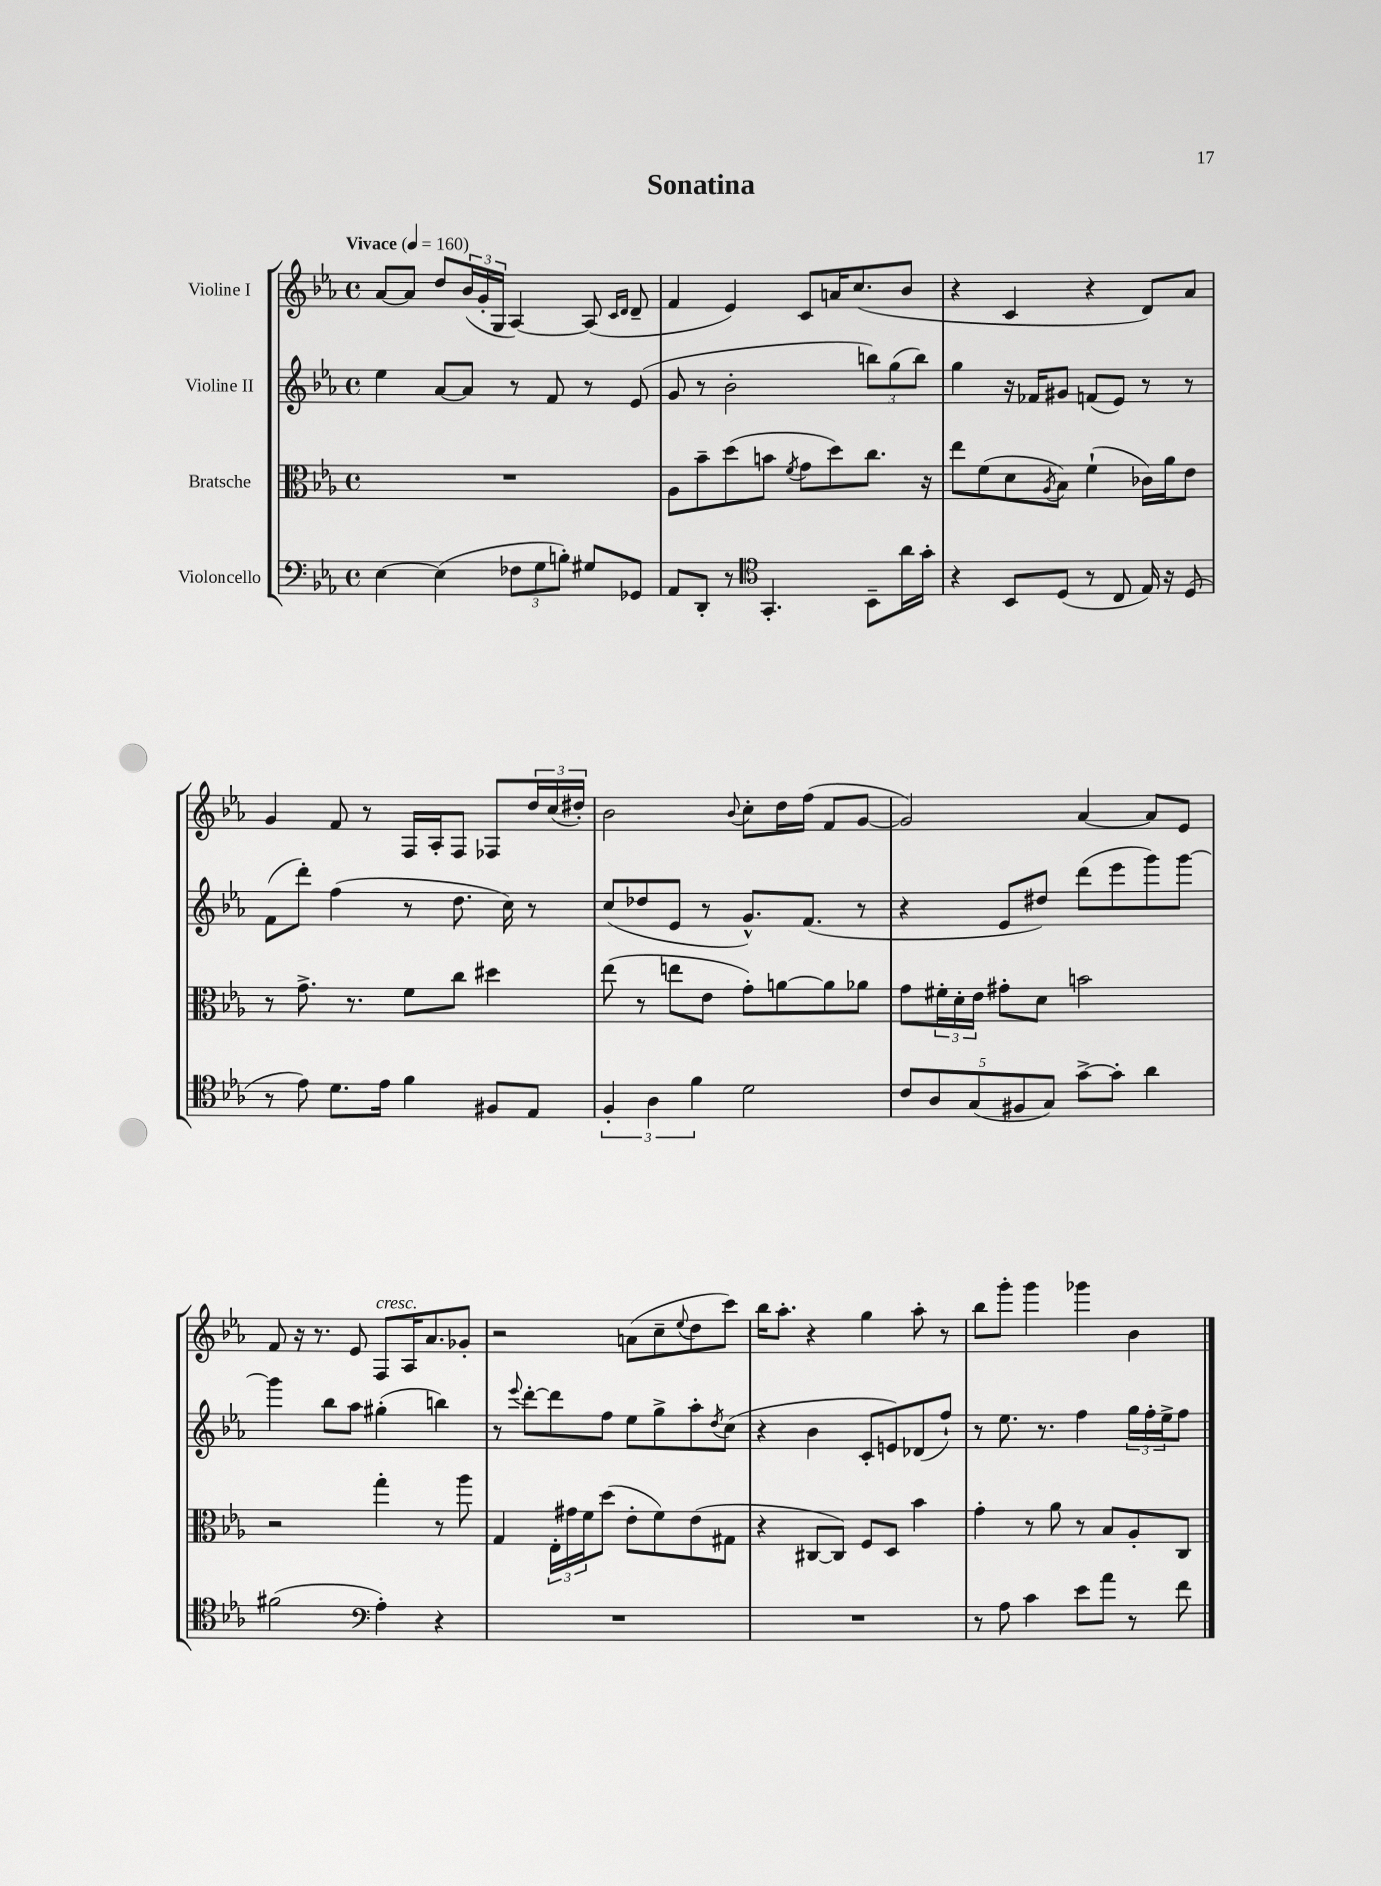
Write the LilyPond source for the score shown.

\header { title = "Sonatina" }
<<
\new StaffGroup <<
\new Staff = "s0" \with { instrumentName = "Violine I" } {
    \clef treble \key ees \major \defaultTimeSignature \time 4/4 \tempo "Vivace" 4 = 160
    aes'8~ aes'8 d''8 \tuplet 3/2 { bes'16( g'16-. g16 } aes4~) aes8( \grace { c'16 d'16 } d'8-- |
    f'4 ees'4) c'8 a'16 c''8.( bes'8 |
    r4 c'4 r4 d'8) aes'8 |
    g'4 f'8 r8 f16 aes16-. f8 fes8 \tuplet 3/2 { d''16 c''16( dis''16-.) } |
    bes'2 \appoggiatura { bes'8 } c''8-. d''16 f''16( f'8 g'8~ |
    g'2) aes'4~ aes'8 ees'8 |
    f'8 r16 r8. ees'8 f8^\markup { \italic "cresc." } aes16 aes'8. ges'8-. |
    r2 a'8( c''8-- \appoggiatura { ees''8 } d''8 c'''8) |
    bes''16 aes''8.-. r4 g''4 aes''8-. r8 |
    bes''8 g'''8-. g'''4 ges'''4 bes'4 \bar "|." |
}
\new Staff = "s1" \with { instrumentName = "Violine II" } {
    \clef treble \key ees \major \defaultTimeSignature \time 4/4
    ees''4 aes'8~ aes'8 r8 f'8 r8 ees'8( |
    g'8 r8 bes'2-. \tuplet 3/2 { b''8) g''8( b''8) } |
    g''4 r16 fes'16 gis'8 f'8( ees'8) r8 r8 |
    f'8( d'''8-.) f''4( r8 d''8. c''16) r8 |
    c''8( des''8 ees'8 r8 g'8.-^) f'8.( r8 |
    r4 ees'8 dis''8) d'''8( ees'''8 g'''8) g'''8~ |
    g'''4 bes''8 aes''8 gis''4-.( b''4) |
    r8 \appoggiatura { ees'''8 } d'''8~-. d'''8 f''8 ees''8 g''8-> aes''8-. \acciaccatura { d''8 } c''8( |
    r4 bes'4 c'8-. e'8) des'8( f''8-!) |
    r8 ees''8. r8. f''4 \tuplet 3/2 { g''16 f''16-. ees''16-> } f''8 \bar "|." |
}
\new Staff = "s2" \with { instrumentName = "Bratsche" } {
    \clef alto \key ees \major \defaultTimeSignature \time 4/4
    R1 |
    aes8 bes'8-- d''8( b'8 \acciaccatura { f'8 } g'8 d''8) c''8. r16 |
    ees''8 f'8( d'8 \acciaccatura { aes8 } bes8) f'4-!( ces'16) aes'16 ees'8 |
    r8 g'8.-> r8. f'8 c''8 dis''4 |
    ees''8( r8 e''8 ees'8 g'8-.) a'8~ a'8 aes'8 |
    g'8 \tuplet 3/2 { fis'16-. d'16-. ees'16 } gis'8-. d'8 b'2 |
    r2 g''4-. r8 aes''8 |
    g4 \tuplet 3/2 { ees16-. gis'16 f'16 } d''8( ees'8-. f'8) ees'8( gis8 |
    r4 cis8~ cis8) f8 d8 bes'4 |
    g'4-. r8 aes'8 r8 bes8 aes8-. c8 \bar "|." |
}
\new Staff = "s3" \with { instrumentName = "Violoncello" } {
    \clef bass \key ees \major \defaultTimeSignature \time 4/4
    ees4~ ees4( \tuplet 3/2 { fes8 g8 b8-.) } gis8 ges,8 |
    aes,8 d,8-. r8 \clef tenor g,4.-. bes,8-- aes'16 g'16-. |
    r4 bes,8 d8( r8 c8 ees16) r16 d8( |
    r8 ees'8) d'8. ees'16 f'4 fis8 ees8 |
    \tuplet 3/2 { f4-. aes4 f'4 } d'2 |
    \tuplet 5/4 { c'8 aes8 g8( fis8 g8) } g'8~-> g'8-. aes'4 |
    fis'2( \clef bass aes4-.) r4 |
    R1 |
    R1 |
    r8 aes8 c'4 ees'8 aes'8 r8 f'8 \bar "|." |
}
>>
>>
\layout { \context { \Score \remove "Bar_number_engraver" } }
